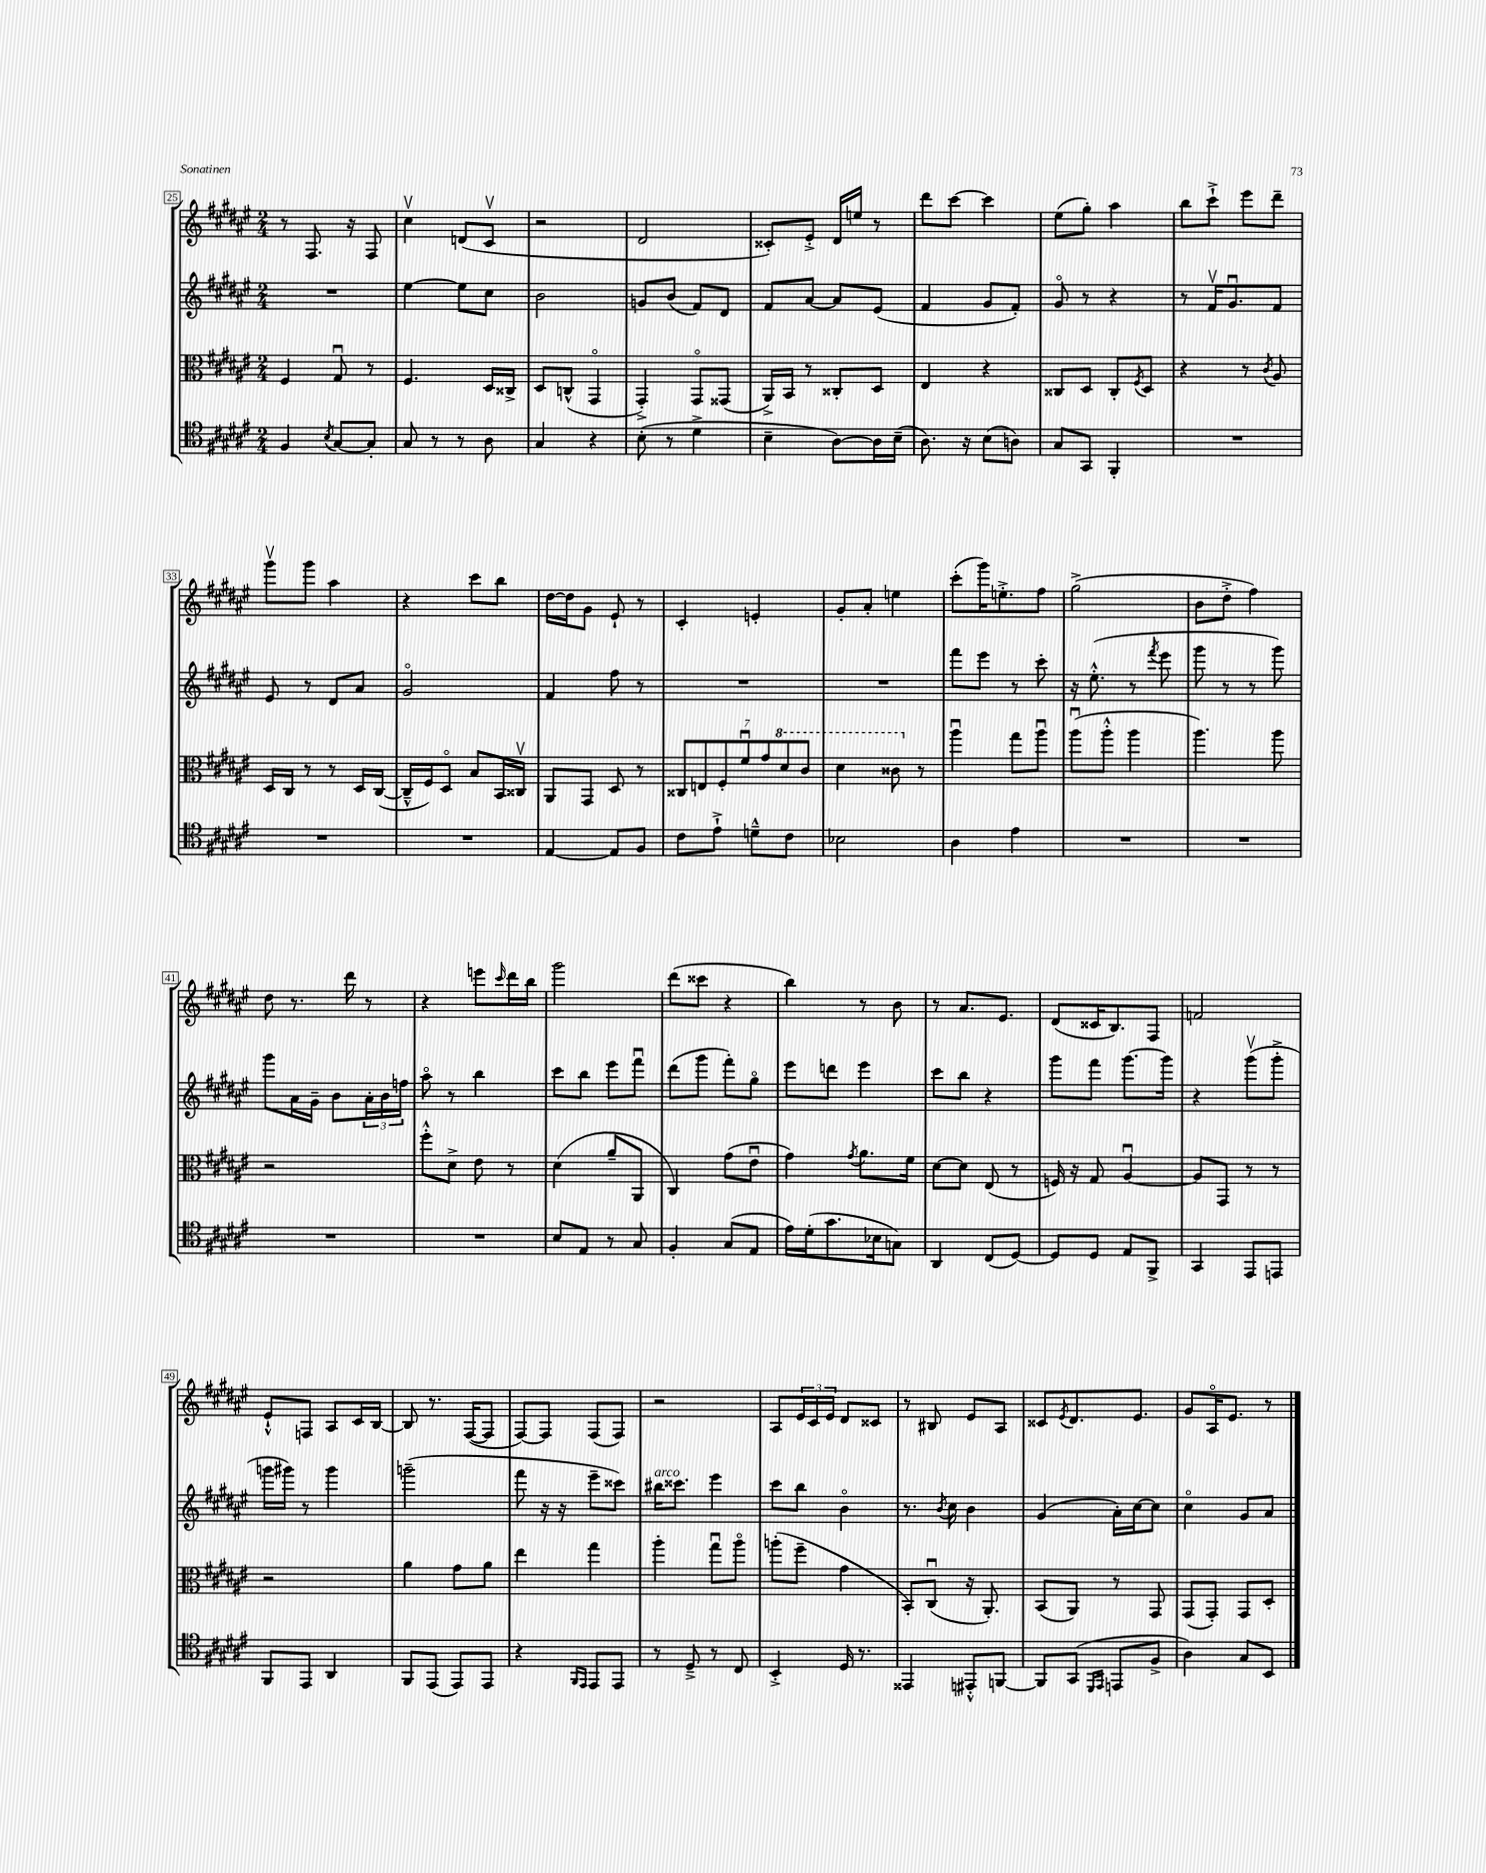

**kern	**kern	**kern	**kern
*part4	*part3	*part2	*part1
*staff4	*staff3	*staff2	*staff1
*clefC4	*clefC3	*clefG2	*clefG2
*k[f#c#g#d#a#e#]	*k[f#c#g#d#a#e#]	*k[f#c#g#d#a#e#]	*k[f#c#g#d#a#e#]
*M2/4	*M2/4	*M2/4	*M2/4
=25	=25	=25	=25
4F#/	4F#/	2r	8r
.	.	.	8.F#/
8qB/	.	.	.
[8G#/L	8G#u/	.	.
.	.	.	16r
8G#'/J]	8r	.	8F#/
=26	=26	=26	=26
8G#/	4.F#/	[4ee#\	4cc#v\
8r	.	.	.
8r	.	8ee#\L]	(8dn/L
8A#\	16D#/LL	8cc#\J	8c#v/J
.	16C##X^/JJ	.	.
=27	=27	=27	=27
4G#/	8D#/L	2b\	2r
.	(8Cn^^/J	.	.
4r	4GG#/	.	.
=28	=28	=28	=28
(8B'\	4GG#'^/)	8gn/L	2d#/
8r	.	(8b/J	.
4d#^\	8GG#/L	8f#/L)	.
.	(8GG##X/J	8d#/J	.
=29	=29	=29	=29
4B~\	16AA#^/LL)	8f#/L	8c##X'/L)
.	16BB/JJ	.	.
.	8r	[8a#/J	8e#'^/J
[8A#\L)	8C##X'/L	8a#/L]	16d#/LL
.	.	.	16een/JJ
16A#\L]	8D#/J	(8e#/J	8r
(16B~\JJ	.	.	.
=30	=30	=30	=30
8.A#\)	4E#/	4f#/	8ddd#\L
.	.	.	[8ccc#\J
16r	.	.	.
(8B\L	4r	8g#/L	4ccc#\]
8An\J)	.	8f#'/J)	.
=31	=31	=31	=31
8G#/L	8C##X/L	8g#/	(8ee#\L
8GG#/J	8D#/J	8r	8gg#'\J)
4FF#'/	8C##'/L	4r	4aa#\
.	8qF#/	.	.
.	8D#/J	.	.
=32	=32	=32	=32
2r	4r	8r	8bb\L
.	.	16f#v/KL	8ccc#`^\J
.	.	8.g#u/	.
.	8r	.	8eee#\L
.	8qc#/	.	.
.	8A#/	8f#/J	8ddd#~\J
!!LO:LB:g=z
=33	=33	=33	=33
2r	16D#/LL	8e#/	8ggg#v\L
.	16C#/JJ	.	.
.	8r	8r	8ggg#\J
.	8r	8d#/L	4aa#\
.	16D#/LL	8a#/J	.
.	([16C#/JJ	.	.
=34	=34	=34	=34
2r	16C#~^^/LL]	2g#/	4r
.	16F#/J)	.	.
.	8D#/J	.	.
.	8B/L	.	8ccc#\L
.	16BB/L	.	8bb\J
.	16C##Xv/JJ	.	.
=35	=35	=35	=35
[4E#/	8AA#/L	4f#/	[16dd#\LL
.	.	.	16dd#\J]
.	8GG#/J	.	8g#\J
8E#/L]	8D#/	8ff#\	8e#`/
8F#/J	8r	8r	8r
=36	=36	=36	=36
8c#\L	14C##X/L	2r	4c#'/
.	14En/	.	.
8e#`^\J	.	.	.
.	14F#'/	.	.
.	14f#u/	.	.
8dn~^^\L	.	.	4en'/
.	14g#/	.	.
*	*8va	*	*
.	14dd#/	.	.
8c#\J	.	.	.
.	14cc#/J	.	.
=37	=37	=37	=37
2B-X\	4dd#\	2r	8g#'/L
.	.	.	8a#'/J
.	8cc##X\	.	4een\
*	*X8va	*	*
.	8r	.	.
=38	=38	=38	=38
4A#\	4aa#u\	8fff#\L	(8ccc#'\L
.	.	8eee#\J	16ggg#\K)
.	.	.	8.een'^\
4e#\	8gg#\L	8r	.
.	8aa#u\J	8ccc#'\	8ff#\J
=39	=39	=39	=39
2r	(8aa#u\L	16r	(2gg#^\
.	.	(8.ee#'^^\	.
.	8aa#'^^\J	.	.
.	4aa#\	8r	.
.	.	8qfff#/	.
.	.	8eee#\	.
=40	=40	=40	=40
2r	4.aa#\)	8ggg#\	8b\L
.	.	8r	8dd#'^\J
.	.	8r	4ff#\)
.	8aa#\	8ggg#\)	.
!!LO:LB:g=z
=41	=41	=41	=41
2r	2r	8ggg#\L	8dd#\
.	.	16a#\L	8.r
.	.	16g#~\JJ	.
.	.	8b\L	.
.	.	.	16ddd#\
.	.	24a#'\L	8r
.	.	24b\	.
.	.	24ffn\JJ	.
=42	=42	=42	=42
2r	8ff#'^^\L	8aa#\	4r
.	8d#^\J	8r	.
.	8e#\	4bb\	8eeen\L
.	.	.	16qqccc#/
.	8r	.	16ddd#\L
.	.	.	16bb\JJ
=43	=43	=43	=43
8B/L	(4d#\	8ccc#\L	2ggg#\
8E#/J	.	8bb\J	.
8r	8a#~/L	8eee#\L	.
8G#/	8AA#/J	8fff#u\J	.
=44	=44	=44	=44
4F#'/	4C#/)	(8ddd#\L	(8ddd#\L
.	.	8ggg#\J	8ccc##X\J
(8G#/L	(8g#\L	8fff#'\L)	4r
8E#/J	8e#u\J	8gg#\J	.
=45	=45	=45	=45
16e#\LL)	4g#\)	8eee#\L	4bb\)
(16d#'\J	.	.	.
8.g#\	.	8dddn\J	.
.	8qg#/	.	.
.	8.a#\L	4eee#\	8r
16B-X\k	.	.	.
8Gn\J)	.	.	8b\
.	16f#\Jk	.	.
=46	=46	=46	=46
4AA#/	[8d#\L	8ccc#\L	8r
.	8d#\J]	8bb\J	8.a#/L
(8C#/L	(8E#/	4r	.
.	.	.	8.e#/J
[8D#/J)	8r	.	.
=47	=47	=47	=47
8D#/L]	16Fn/)	8ggg#\L	(8d#/L
.	16r	.	.
8D#/J	8G#/	8fff#\J	16c##X/K
.	.	.	8.B/)
8E#/L	[4A#u/	[8.ggg#\L	.
8FF#^/J	.	.	8F#/J
.	.	16ggg#\Jk]	.
=48	=48	=48	=48
4GG#/	8A#/L]	4r	2fn/
.	8GG#/J	.	.
8EE#/L	8r	(8ggg#v\L	.
8EEn/J	8r	8ggg#'^\J	.
!!LO:LB:g=z
=49	=49	=49	=49
8FF#/L	2r	16gggn\LL	8e#`^^/L
.	.	16ggg#X\JJ)	.
8EE#/J	.	8r	8Fn/J
4AA#/	.	4ggg#\	8A#/L
.	.	.	16c#/L
.	.	.	[16B/JJ
=50	=50	=50	=50
8FF#/L	4a#\	(2gggn~\	8B/]
(8EE#/J	.	.	8.r
8EE#/L)	8g#\L	.	.
.	.	.	([16F#/KL
8EE#/J	8a#\J	.	8F#/J]
=51	=51	=51	=51
4r	4ee#\	8fff#\	[8F#/L)
.	.	16r	8F#/J]
.	.	16r	.
16qqFF#/LL	.	.	.
16qqEE#/JJ	.	.	.
8EE#/L	4gg#\	8eee#~\L	(8F#/L
8EE#/J	.	8ccc##X\J)	8F#/J)
=52	=52	=52	=52
!	!	!LO:TX:a:i:t=arco	!
8r	4aa#'\	16bb#X\KL	2r
.	.	8.ccc##X\J	.
8D#~^/	.	.	.
8r	8gg#u\L	4eee#\	.
8C#/	8aa#\J	.	.
=53	=53	=53	=53
4BB'^/	(8aan'\L	8ccc#\L	8A#/L
.	8ff#~\J	8bb\J	24e#/L
.	.	.	24c#/
.	.	.	24e#/JJ
16D#/	4g#\	4b\	8d#/L
8.r	.	.	.
.	.	.	8c##X/J
=54	=54	=54	=54
4EE##X/	8BB'/L)	8.r	8r
.	(8C#u/J	.	8B#X/
.	.	8qb/	.
.	.	16cc#\	.
8EE#X'^^/L	16r	4b\	8e#/L
.	8.AA#'/)	.	.
[8FFn/J	.	.	8A#/J
=55	=55	=55	=55
8FF/L]	(8BB/L	(4g#/	8c##X/L
.	.	.	8qe#/
(8GG#/J	8AA#/J)	.	8.d#/
16qqDD#/LL	.	.	.
16qqEE#/JJ	.	.	.
8EEn/L	8r	16a#'\LL)	.
.	.	[16cc#\J	8.e#/J
8F#^/J	8GG#/	8cc#\J]	.
=56	=56	=56	=56
4A#\)	(8GG#/L	4cc#\	8g#/L
.	8GG#'/J)	.	16A#/K
.	.	.	8.e#/J
8G#/L	8GG#/L	8g#/L	.
8BB/J	8D#'/J	8a#/J	8r
==	==	==	==
*-	*-	*-	*-
